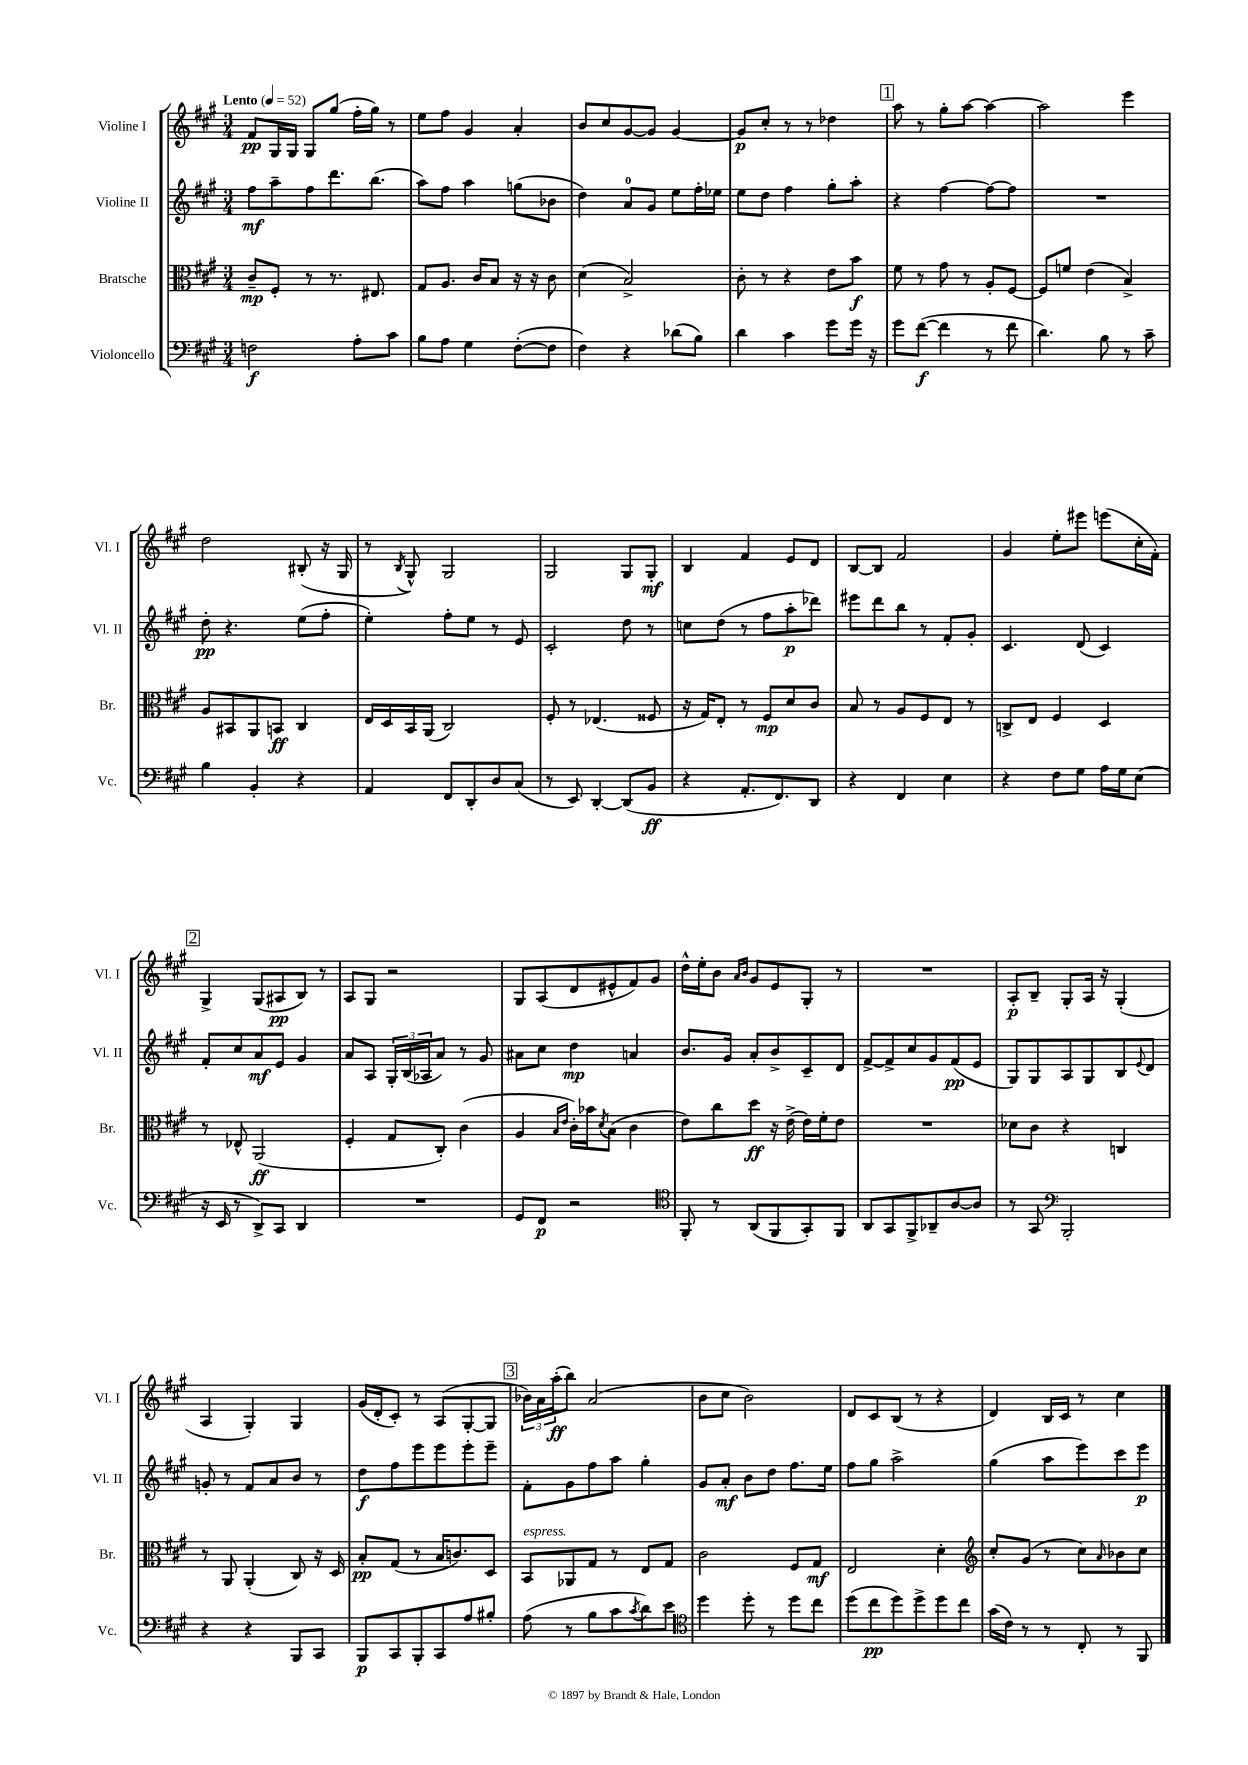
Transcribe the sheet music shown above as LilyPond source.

<<
\new StaffGroup <<
\new Staff = "s0" \with { instrumentName = "Violine I" shortInstrumentName = "Vl. I" } {
    \clef treble \key a \major \numericTimeSignature \time 3/4 \tempo "Lento" 4 = 52
    fis'8\pp gis16 gis16 gis8 gis''8( fis''16-. gis''16) r8 |
    e''8 fis''8 gis'4 a'4-. |
    b'8 cis''8 gis'8~ gis'8 gis'4~ |
    gis'8\p cis''8-. r8 r8 des''4 |
    \mark \markup { \box "1" } a''8 r8 gis''8-. a''8~ a''4~ |
    a''2 e'''4 |
    d''2 bis8-.( r16 gis16 |
    r8 \acciaccatura { b8 } gis8-^) gis2 |
    gis2 gis8 gis8-.\mf |
    b4 fis'4 e'8 d'8 |
    b8~ b8 fis'2 |
    gis'4 e''8-. eis'''8 e'''8( cis''16-. fis'16-.) |
    \mark \markup { \box "2" } gis4-> gis8( ais8\pp b8) r8 |
    a8 gis8 r2 |
    gis8 a8( d'8 eis'8-^ fis'8) gis'8 |
    d''16-^ e''16-. b'8 \grace { a'16 b'16 } gis'8 e'8 gis8-. r8 |
    R2. |
    a8-.\p b8-- gis8-. a16 r16 gis4-.( |
    a4 gis4-.) gis4 |
    gis'16( d'16-. cis'8-.) r8 a8( gis8~-. gis8 |
    \mark \markup { \box "3" } \tuplet 3/2 { bes'16) a'16 a''16-.\ff( } b''8) a'2( |
    b'8 cis''8 b'2) |
    d'8 cis'8 b8( r8 r4 |
    d'4) b16 cis'16 r8 cis''4 \bar "|." |
}
\new Staff = "s1" \with { instrumentName = "Violine II" shortInstrumentName = "Vl. II" } {
    \clef treble \key a \major \numericTimeSignature \time 3/4
    fis''8\mf a''8-- fis''8 d'''8. b''8.( |
    a''8) fis''8 a''4 g''8( bes'8 |
    d''4) a'8-0 gis'8 e''8 fis''16-. ees''16 |
    e''8 d''8 fis''4 gis''8-. a''8-. |
    \mark \markup { \box "1" } r4 fis''4~ fis''8~ fis''8 |
    R2. |
    d''8-.\pp r4. e''8( fis''8-. |
    e''4-.) fis''8-. e''8 r8 e'8 |
    cis'2-. d''8 r8 |
    c''8 d''8( r8 fis''8 a''8-.\p des'''8) |
    eis'''8 d'''8 b''8 r8 fis'8-. gis'8-. |
    cis'4. d'8( cis'4) |
    \mark \markup { \box "2" } fis'8-. cis''8 a'8\mf e'8 gis'4 |
    a'8 a8 \tuplet 3/2 { gis16-. b16( aes16 } a'8) r8 gis'8 |
    ais'8 cis''8 d''4\mp a'4 |
    b'8. gis'16 a'8-. b'8-> cis'8-- d'8 |
    fis'8~-> fis'8-> cis''8 gis'8 fis'8\pp( e'8 |
    gis8) gis8 a8 gis8 b8 \appoggiatura { e'8 } d'8 |
    g'8-. r8 fis'8 a'8 b'8 r8 |
    d''8\f fis''8 e'''8 e'''8 e'''8-. e'''8-- |
    \mark \markup { \box "3" } fis'8-. gis'8 fis''8 a''8 gis''4-. |
    gis'8 a'8-.\mf b'8 d''8 fis''8. e''16 |
    fis''8 gis''8 a''2-> |
    gis''4( a''8 e'''8) cis'''8 e'''8\p \bar "|." |
}
\new Staff = "s2" \with { instrumentName = "Bratsche" shortInstrumentName = "Br." } {
    \clef alto \key a \major \numericTimeSignature \time 3/4
    cis'8--\mp fis8-. r8 r8. eis8. |
    gis8 a8. cis'16 b8 r16 r16 cis'8 |
    d'4( b2->) |
    cis'8-. r8 r4 e'8 b'8\f |
    \mark \markup { \box "1" } fis'8 r8 gis'8 r8 a8-. fis8~ |
    fis8 f'8 e'4( b4->) |
    a8 bis,8 a,8 b,8\ff cis4 |
    e16 d16 b,16 a,16( cis2) |
    fis8-. r8 ees4.( fisis8 |
    r16 gis16) e8-. r8 fis8\mp d'8 cis'8 |
    b8 r8 a8 fis8 e8 r8 |
    c8-> e8 fis4 d4 |
    \mark \markup { \box "2" } r8 ees8-^ a,2\ff( |
    fis4-. gis8 cis8-.) cis'4( |
    a4 \grace { b16 e'16 } cis'16-.) bes'16 \acciaccatura { d'8 } b8( cis'4 |
    e'8) cis''8 d''8\ff r16 e'16->( e'16) fis'16-. e'8 |
    R2. |
    des'8 cis'8 r4 c4 |
    r8 a,8 a,4-.( cis8) r16 d16 |
    b8-.\pp gis8( r8 b16 c'8.) d8 |
    \mark \markup { \box "3" } b,8^\markup { \italic "espress." } aes,8 gis8 r8 e8 gis8 |
    cis'2 fis8 gis8\mf |
    e2 d'4-. |
    \clef treble cis''8-. gis'8( r8 cis''8) \grace { a'16 } bes'8 cis''8 \bar "|." |
}
\new Staff = "s3" \with { instrumentName = "Violoncello" shortInstrumentName = "Vc." } {
    \clef bass \key a \major \numericTimeSignature \time 3/4
    f2\f a8-. cis'8 |
    b8 a8 gis4 fis8~-.( fis8 |
    fis4) r4 des'8( b8) |
    d'4 cis'4 gis'8 gis'16 r16 |
    \mark \markup { \box "1" } gis'8 fis'8~\f( fis'4 r8 fis'8 |
    d'4.) b8 r8 cis'8-- |
    b4 b,4-. r4 |
    a,4 fis,8 d,8-. d8 cis8( |
    r8 e,8) d,4~-. d,8( b,8\ff |
    r4 a,8.-. fis,8.) d,8 |
    r4 fis,4 e4 |
    r4 fis8 gis8 a16 gis16 e8( |
    \mark \markup { \box "2" } r16 e,16 r8 d,8->) cis,8 d,4 |
    R2. |
    gis,8 fis,8\p r2 |
    \clef tenor fis,8-. r8 a,8( fis,8 gis,8-.) fis,8 |
    a,8 gis,8 fis,8-> aes,8-- a8~ a8 |
    r8 gis,8 \clef bass b,,2-. |
    r4 r4 b,,8 cis,8 |
    b,,8\p cis,8 b,,8-. cis,8 a8 bis8-. |
    \mark \markup { \box "3" } a8( r8 b8 cis'8 \acciaccatura { cis'8 } d'8) e'8 |
    \clef tenor d''4 d''8-. r8 d''8 cis''8 |
    d''8( cis''8\pp d''8) d''8-> d''8 cis''8 |
    gis'16( cis'16) r8 r8 cis8-. r8 fis,8 \bar "|." |
}
>>
>>
\layout { \context { \Score \remove "Bar_number_engraver" } }
